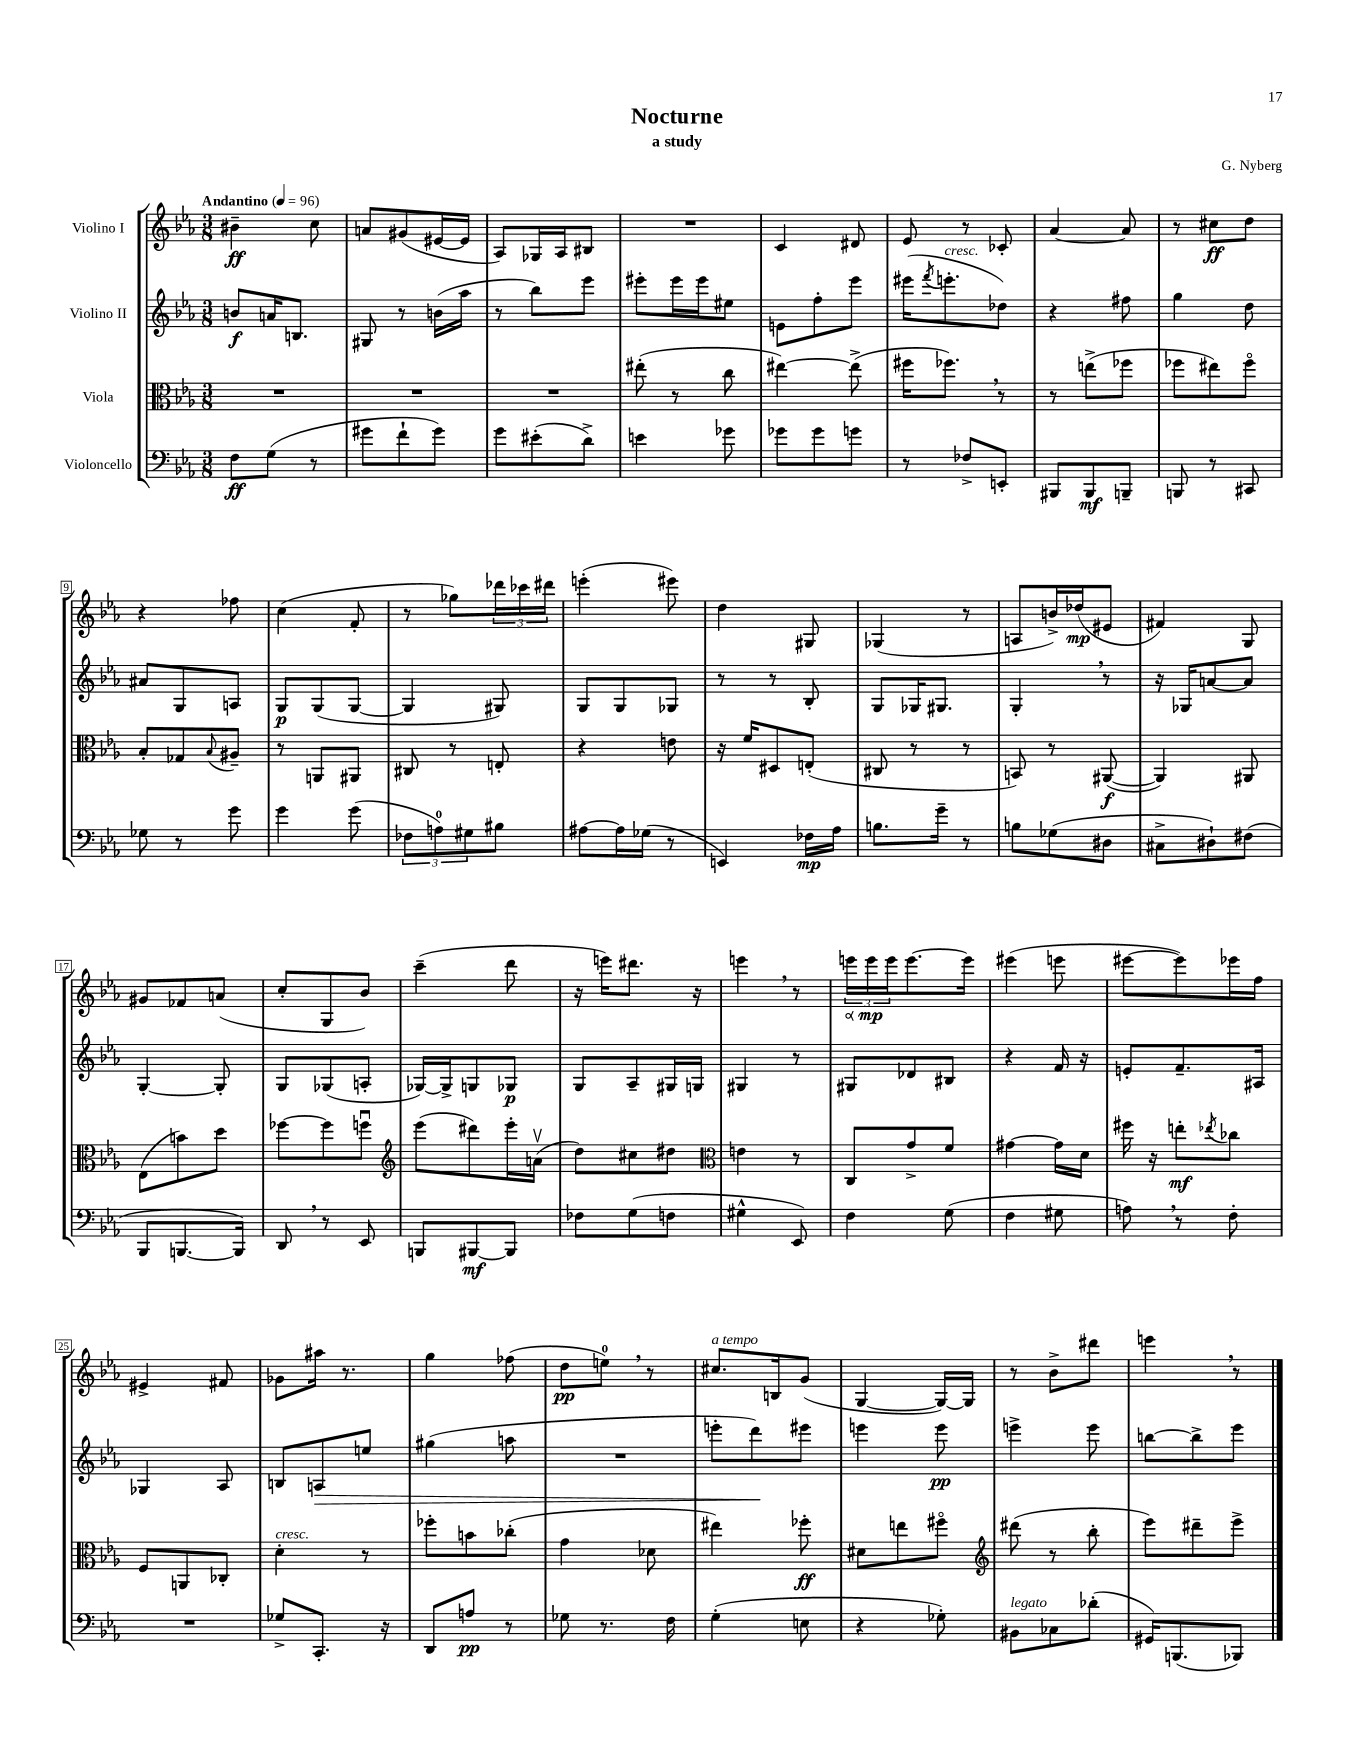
\header { title = "Nocturne" composer = "G. Nyberg" subtitle = "a study" }
<<
\new StaffGroup <<
\new Staff = "s0" \with { instrumentName = "Violino I" } {
    \clef treble \key ees \major \numericTimeSignature \time 3/8 \tempo "Andantino" 4 = 96
    bis'4--\ff c''8 |
    a'8 gis'8( eis'16~ eis'16 |
    aes8) ges16 aes16 bis8 |
    R4. |
    c'4 dis'8 |
    ees'8 r8 ces'8-. |
    aes'4~ aes'8 |
    r8 cis''8\ff d''8 |
    r4 fes''8 |
    c''4( f'8-. |
    r8 ges''8) \tuplet 3/2 { des'''16 ces'''16 dis'''16 } |
    e'''4-.( eis'''8) |
    d''4 gis8 |
    ges4( r8 |
    a8 b'16->) des''16\mp( eis'8 |
    fis'4) g8 |
    gis'8 fes'8 a'8( |
    c''8-. g8 bes'8) |
    c'''4--( d'''8 |
    r16 e'''16) dis'''8. r16 |
    e'''4 \breathe r8 |
    \tuplet 3/2 { \once \override Hairpin.circled-tip = ##t e'''16\< e'''16\mp\! e'''16 } e'''8.~ e'''16 |
    eis'''4( e'''8 |
    eis'''8~ eis'''8) ees'''16 f''16 |
    eis'4-> fis'8 |
    ges'8 ais''16 r8. |
    g''4 fes''8( |
    d''8\pp e''8-0) \breathe r8 |
    cis''8.^\markup { \italic "a tempo" } b16 g'8( |
    g4~ g16~) g16 |
    r8 bes'8-> dis'''8 |
    e'''4 \breathe r8 \bar "|." |
}
\new Staff = "s1" \with { instrumentName = "Violino II" } {
    \clef treble \key ees \major \numericTimeSignature \time 3/8
    b'8\f a'16 b8. |
    gis8 r8 b'16( aes''16 |
    r8 bes''8) ees'''8 |
    eis'''8-. eis'''16 eis'''16 eis''8 |
    e'8 f''8-. ees'''8 |
    eis'''16( \acciaccatura { f'''8 } e'''8.-.^\markup { \italic "cresc." } des''8) |
    r4 fis''8 |
    g''4 d''8 |
    ais'8 g8 a8 |
    g8\p g8( g8~ |
    g4 gis8) |
    g8 g8 ges8 |
    r8 r8 bes8-. |
    g8 ges16 gis8. |
    g4-. \breathe r8 |
    r16 ges16 a'8~ a'8 |
    g4~-. g8-. |
    g8 ges8( a8-. |
    ges16~) ges16-> g8 ges8\p |
    g8 aes8-- gis16 g16 |
    gis4 r8 |
    gis8 des'8 bis8 |
    r4 f'16 r16 |
    e'8-. f'8.-- ais16 |
    ges4 aes8 |
    b8 a8\> e''8 |
    gis''4( a''8 |
    R4. |
    e'''8-. d'''8\!) eis'''8 |
    e'''4 e'''8\pp |
    e'''4-> e'''8 |
    b''8~ b''8-> ees'''8 \bar "|." |
}
\new Staff = "s2" \with { instrumentName = "Viola" } {
    \clef alto \key ees \major \numericTimeSignature \time 3/8
    R4. |
    R4. |
    R4. |
    eis''8-.( r8 c''8 |
    eis''4~) eis''8->( |
    fis''16 fes''8.) \breathe r8 |
    r8 e''8->( fes''8 |
    fes''8 eis''8) fes''8\flageolet |
    bes8-. ges8 \appoggiatura { bes8 } ais8-- |
    r8 a,8 ais,8 |
    cis8 r8 e8-. |
    r4 e'8 |
    r16 f'16 dis8 e8-.( |
    cis8 r8 r8 |
    b,8) r8 ais,8~\f( |
    ais,4) ais,8 |
    ees8( b'8) d''8 |
    fes''8~ fes''8 f''8\downbow |
    \clef treble ees'''8( dis'''8) ees'''16-. a'16\upbow( |
    d''8) cis''8 dis''8 |
    \clef alto e'4 r8 |
    c8 g'8-> f'8 |
    gis'4~ gis'16 d'16 |
    fis''16 r16 e''8-.\mf \acciaccatura { ees''8 } ces''8 |
    f8 a,8 ces8-. |
    d'4-.^\markup { \italic "cresc." } r8 |
    fes''8-. b'8 ces''8-.( |
    g'4 des'8 |
    eis''4) fes''8-.\ff |
    dis'8 e''8 fis''8\flageolet |
    \clef treble dis'''8( r8 bes''8-. |
    ees'''8) dis'''8-- ees'''8-> \bar "|." |
}
\new Staff = "s3" \with { instrumentName = "Violoncello" } {
    \clef bass \key ees \major \numericTimeSignature \time 3/8
    f8\ff g8( r8 |
    gis'8 f'8-! gis'8) |
    g'8 eis'8-.( d'8->) |
    e'4 ges'8 |
    ges'8 ges'8 g'8 |
    r8 fes8-> e,8-. |
    bis,,8 bis,,8\mf b,,8-- |
    b,,8 r8 cis,8 |
    ges8 r8 g'8 |
    g'4 g'8( |
    \tuplet 3/2 { fes8 a8-0) gis8 } bis8 |
    ais8~ ais16 ges16( r8 |
    e,4) fes16\mp aes16 |
    b8. g'16-- r8 |
    b8 ges8( dis8 |
    cis8-> dis8-!) fis8( |
    bes,,8 b,,8.~ b,,16) |
    d,8 \breathe r8 ees,8 |
    b,,8 bis,,8~\mf bis,,8 |
    fes8 g8( f8 |
    gis4-^ ees,8) |
    f4 g8( |
    f4 gis8 |
    a8) \breathe r8 f8-. |
    R4. |
    ges8-> c,8.-. r16 |
    d,8 a8\pp r8 |
    ges8 r8. f16 |
    g4-.( e8 |
    r4 ges8-.) |
    bis,8^\markup { \italic "legato" } ces8 des'8-.( |
    gis,16) b,,8.( bes,,8) \bar "|." |
}
>>
>>
\layout { \context { \Score \override BarNumber.stencil = #(make-stencil-boxer 0.1 0.3 ly:text-interface::print) } }
